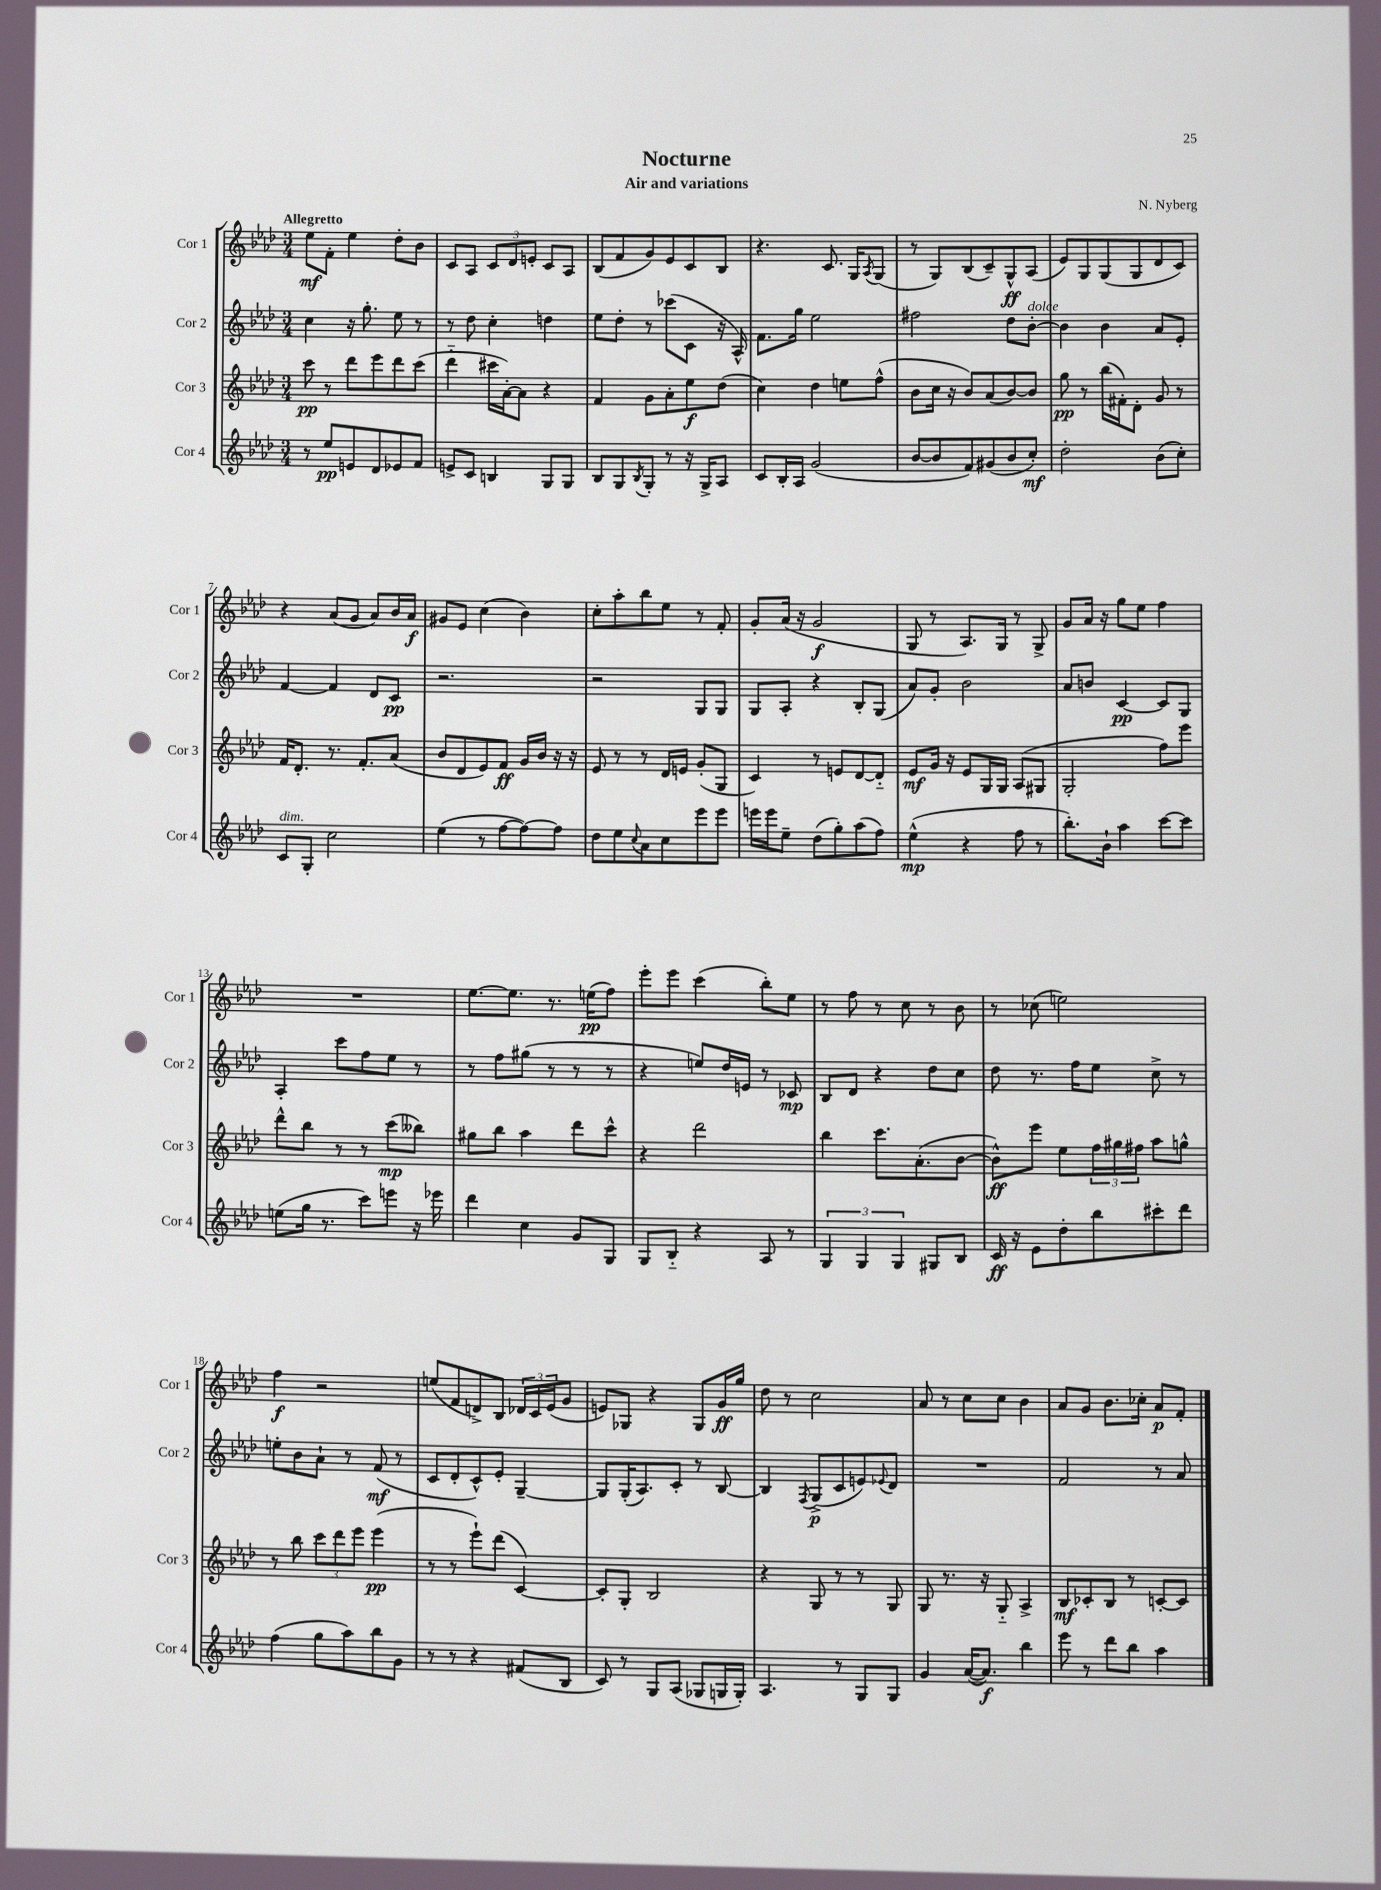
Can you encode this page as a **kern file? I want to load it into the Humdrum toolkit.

**kern	**kern	**kern	**kern
*staff4	*staff3	*staff2	*staff1
*clefG2	*clefG2	*clefG2	*clefG2
*k[b-e-a-d-]	*k[b-e-a-d-]	*k[b-e-a-d-]	*k[b-e-a-d-]
*M3/4	*M3/4	*M3/4	*M3/4
8r	8ccc\	4cc\	8ee-\L
8ee-/L	8r	.	8f'\J
8e/	8ddd-\L	16r	4ee-\
.	.	8.gg'\	.
8d-/	8eee-\	.	.
8e-/	8ddd-\	8ee-\	8dd-'\L
8f/J	(8ccc\J	8r	8b-\J
=	=	=	=
8e^/L	4ddd-'~\	8r	8c/L
8c/J	.	8dd-\	8A-/J
4B/	16ccc#\LL	4cc'\	12c/L
.	[16a-'\J)	.	.
.	.	.	12d-/
.	8a-\]J	.	.
.	.	.	12e'/J
8G/L	4r	4dd\	8c/L
8G/J	.	.	8A-/J
=	=	=	=
8B-/L	4f/	8ee-\L	(8B-/L
8G/	.	8dd-'\J	8f/
8qB-/	.	.	.
8G'/J	8g\L	8r	8g/)
8r	8a-'\	(8ccc-\L	8e-/
16r	8ee-\	8c\J	8c/
16G^/LK	.	.	.
8A-/J	(8dd-\J	16r	8B-/J
.	.	16A-^^/)	.
=	=	=	=
8c/L	4cc\)	8.f\L	4.r
16B-'/L	.	.	.
16A-/JJ	.	16gg\Jk	.
(2g/	4dd-\	2ee-\	.
.	.	.	8.c/
.	8ee\L	.	.
.	.	.	16G/LK
.	.	.	8qA-/
.	(8ff^^\J	.	(8G/J
=	=	=	=
[8b-/L	8b-\L	2ff#\	8r
8b-/]	16cc\Jk	.	8G/L)
.	16r	.	.
8f/)	8b-/L)	.	(8B-/
(8g#/	(8a-/	.	8c~/)
8b-/	[8b-/)	8dd-\L	8G^^/
8cc'/J)	8b-/]J	[8b-'\J	(8A-/J
=	=	=	=
2dd-'\	8gg\	4b-\]	8e-/L)
.	8r	.	8G/
.	(16bb-\LL	4b-\	(8G/
.	16f#'\J)	.	.
.	8d-'\J	.	8G/
(8b-\L	8g/	8a-/L	8d-/
8cc'\J)	8r	8e-'/J	8c/J)
=	=	=	=
8c/L	16f/LK	[4f/	4r
.	8.d-'/J	.	.
8G'/J	.	.	.
2cc\	8.r	4f/]	(8a-/L
.	.	.	8g/J
.	8.f'/L	.	.
.	.	8d-/L	8a-/L)
.	(8a-/J	8c/J	16b-/L
.	.	.	16a-/JJ
=	=	=	=
(4ee-\	8b-/L	2.r	8g#/L
.	8d-/	.	8e-/J
8r	8e-/)	.	(4cc\
[8ff\L	8f/J	.	.
8ff\_)	16g/LL	.	4b-\)
.	16b-/JJ	.	.
8ff\]J	16r	.	.
.	16r	.	.
=	=	=	=
8dd-\L	8e-/	2r	8cc'\L
8ee-\	8r	.	8aa-'\
8qqcc/	.	.	.
8a-\	8r	.	8bb-\
8cc\	16d-/LL	.	8ee-\J
.	16e/JJ	.	.
8eee-\	(8g'/L	8G/L	8r
8eee-\J	8G/J	8G/J	8f'/
=	=	=	=
16eee\LL	4c/)	8G/L	8g'/L
16eee\J	.	.	.
8ee-~\J	.	8A-'/J	(16a-/Jk
.	.	.	16r
(8dd-\L	8r	4r	2g/
8gg'\)	8e/L	.	.
(8aa-\	[8d-/	8B-'/L	.
8ff\J)	8d-'~/]J	(8G/J	.
=	=	=	=
(4ee-^^\	8e-/L	8a-/L)	8G/
.	16g/Jk	8g'/J	8r
.	16r	.	.
4r	8e-/L	2b-\	8.A-/L)
.	16G/L	.	.
.	16G/JJ	.	16G/Jk
8ff\	(8A-/L	.	8r
8r	8G#/J	.	8G^/
=	=	=	=
8.bb-'\L)	2G'/	8a-/L	8g/L
.	.	8b/J	16a-/Jk
16b-`\Jk	.	.	16r
4aa-\	.	[4c/	8gg\L
.	.	.	8ee-\J
[8ccc\L	8ff\L)	8c/]L	4ff\
8ccc\]J	8eee-\J	8G/J	.
=	=	=	=
(8ee\L	8ddd-^^\L	4A-'/	2.r
16gg\Jk	8bb-\J	.	.
8.r	.	.	.
.	8r	8ccc\L	.
8ccc\L)	8r	8ff\	.
8eee\J	(8ccc\L	8ee-\J	.
16r	8bb--\J)	8r	.
16eee-\	.	.	.
=	=	=	=
4ddd-\	8gg#\L	8r	[8.ee-\L
.	8bb-\J	8ff\L	.
.	.	.	8.ee-\]J
4cc\	4aa-\	(8gg#\J	.
.	.	8r	8.r
8g/L	8ddd-\L	8r	.
.	.	.	(16ee\LK
8G/J	8ccc^^\J	8r	8ff\J)
=	=	=	=
8G/L	4r	4r	8eee-'\L
8B-'~/J	.	.	8eee-\J
4r	2ddd-\	8ee/L)	(4ccc\
.	.	16dd-/L	.
.	.	16e/JJ	.
8A-/	.	8r	8bb-'\L)
8r	.	8c-/	8ee-\J
=	=	=	=
6G/	4bb-\	8B-/L	8r
.	.	8d-/J	8ff\
6G/	.	.	.
.	8.ccc\L	4r	8r
6G/	.	.	.
.	.	.	8cc\
.	(8.a-'\	.	.
8G#/L	.	8dd-\L	8r
8B-/J	[8b-\J	8cc\J	8b-\
=	=	=	=
16c/	8b-^^\]L)	8dd-\	8r
16r	.	.	.
8e-\L	8eee-\J	8.r	(8cc-\
8dd-'\	8ee-\L	.	2ee\)
.	.	16ff\LK	.
8bb-\	24ff\L	8ee-\J	.
.	24gg#\	.	.
.	24ff#\JJ	.	.
8ccc#'\	8aa-\L	8cc^\	.
8ddd-\J	8gg^^\J	8r	.
=	=	=	=
(4ff\	8r	8ee'\L	4ff\
.	8bb-\	8b-\	.
8gg\L	12ccc\L	8a-`\J	2r
.	12ddd-\	.	.
8aa-\)	.	8r	.
.	12eee-\J	.	.
8bb-\	(4eee-\	(8f/	.
8g\J	.	8r	.
=	=	=	=
8r	8r	8c/L	(8ee/L
8r	8r	8d-'/	8f/
4r	8eee-`\L)	8c^^/)	8d^/)
.	(8ddd-\J	8e-'/J	8B-/J
(8f#/L	[4c/)	[4G~/	24d-/LL
.	.	.	24c/
.	.	.	(24e-/J
8B-/J	.	.	8g/J
=	=	=	=
8c/)	8c'/]L	8G/]L	8e/L)
8r	8G'/J	(16G'/K	8G-/J
.	.	8.A-/)	.
8G/L	2B-/	.	4r
(8A-/J	.	8c'/J	.
8G-/L	.	8r	8G-/L
16G/L	.	[8B-/	16g/L
16G'/JJ)	.	.	16gg/JJ
=	=	=	=
4.A-/	4r	4B-/]	8dd-\
.	.	.	8r
.	.	8qF/	.
.	8G/	(8G^/L	2cc\
8r	8r	8c/	.
8G/L	8r	8e/)	.
.	.	8qqe-/	.
8G/J	8G/	8d-/J	.
=	=	=	=
4g/	8G/	2.r	8a-/
.	8.r	.	8r
([16a-/LK	.	.	8cc\L
8.a-/]J)	16r	.	.
.	8G'~/	.	8cc\J
4bb-\	4A-^/	.	4b-\
=	=	=	=
8eee-\	8B-/L	2f/	8a-/L
8r	8c-'/	.	8g/J
8ddd-\L	8B-/J	.	8.b-\L
8bb-\J	8r	.	.
.	.	.	16cc-'\Jk
4aa-\	[8c'/L	8r	8a-/L
.	8c/]J	8a-/	8f'/J
==	==	==	==
*-	*-	*-	*-
